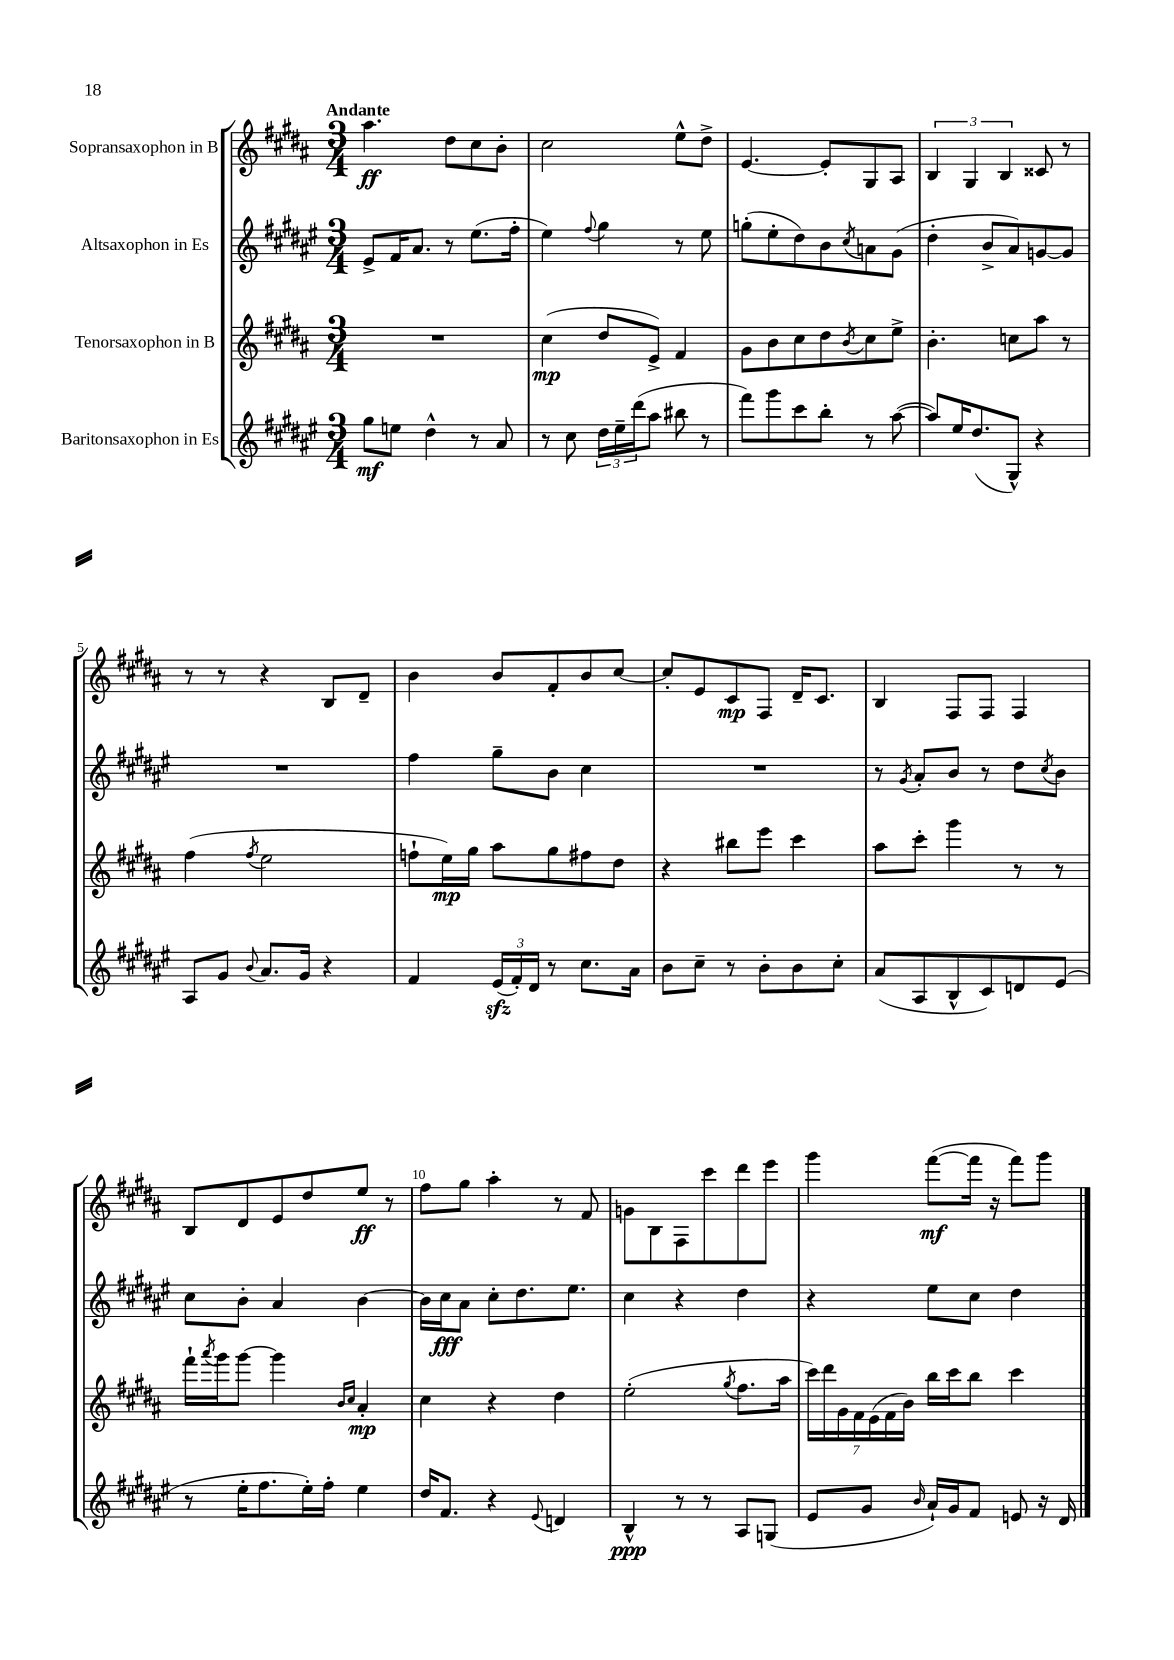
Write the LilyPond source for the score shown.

<<
\new StaffGroup <<
\new Staff = "s0" \with { instrumentName = "Sopransaxophon in B" } {
    \clef treble \key b \major \numericTimeSignature \time 3/4 \tempo "Andante"
    ais''4.\ff dis''8 cis''8 b'8-. |
    cis''2 e''8-^ dis''8-> |
    e'4.~ e'8-. gis8 ais8 |
    \tuplet 3/2 { b4 gis4 b4 } cisis'8 r8 |
    r8 r8 r4 b8 dis'8-- |
    b'4 b'8 fis'8-. b'8 cis''8~ |
    cis''8-. e'8 cis'8\mp fis8 dis'16-- cis'8. |
    b4 fis8 fis8 fis4 |
    b8 dis'8 e'8 dis''8 e''8\ff r8 |
    fis''8 gis''8 ais''4-. r8 fis'8 |
    g'8 b8 fis8 cis'''8 dis'''8 e'''8 |
    gis'''4 fis'''8~\mf( fis'''16 r16 fis'''8) gis'''8 \bar "|." |
}
\new Staff = "s1" \with { instrumentName = "Altsaxophon in Es" } {
    \clef treble \key fis \major \numericTimeSignature \time 3/4
    eis'8-> fis'16 ais'8. r8 eis''8.( fis''16-. |
    eis''4) \appoggiatura { fis''8 } gis''4 r8 eis''8 |
    g''8-.( eis''8-. dis''8) b'8 \acciaccatura { cis''8 } a'8 gis'8( |
    dis''4-. b'8-> ais'8) g'8~ g'8 |
    R2. |
    fis''4 gis''8-- b'8 cis''4 |
    R2. |
    r8 \acciaccatura { gis'8 } ais'8-. b'8 r8 dis''8 \acciaccatura { cis''8 } b'8 |
    cis''8 b'8-. ais'4 b'4~ |
    b'16 cis''16\fff ais'8 cis''8-. dis''8. eis''8. |
    cis''4 r4 dis''4 |
    r4 eis''8 cis''8 dis''4 \bar "|." |
}
\new Staff = "s2" \with { instrumentName = "Tenorsaxophon in B" } {
    \clef treble \key b \major \numericTimeSignature \time 3/4
    R2. |
    cis''4\mp( dis''8 e'8->) fis'4 |
    gis'8 b'8 cis''8 dis''8 \acciaccatura { b'8 } cis''8 e''8-> |
    b'4.-. c''8 ais''8 r8 |
    fis''4( \acciaccatura { fis''8 } e''2 |
    f''8-! e''16\mp) gis''16 ais''8 gis''8 fis''8 dis''8 |
    r4 bis''8 e'''8 cis'''4 |
    ais''8 cis'''8-. gis'''4 r8 r8 |
    fis'''16-! \acciaccatura { ais'''8 } gis'''16 gis'''8~ gis'''4 \grace { b'16 cis''16 } ais'4-.\mp |
    cis''4 r4 dis''4 |
    e''2-.( \acciaccatura { gis''8 } fis''8. ais''16 |
    \tuplet 7/4 { cis'''16) dis'''16 gis'16 fis'16 e'16( fis'16 b'16) } b''16 cis'''16 b''8 cis'''4 \bar "|." |
}
\new Staff = "s3" \with { instrumentName = "Baritonsaxophon in Es" } {
    \clef treble \key fis \major \numericTimeSignature \time 3/4
    gis''8\mf e''8 dis''4-^ r8 ais'8 |
    r8 cis''8 \tuplet 3/2 { dis''16 eis''16-- dis'''16( } ais''8 bis''8 r8 |
    fis'''8) gis'''8 cis'''8 b''8-. r8 ais''8~( |
    ais''8) eis''16 dis''8.( gis8-^) r4 |
    ais8 gis'8 \appoggiatura { b'8 } ais'8. gis'16 r4 |
    fis'4 \tuplet 3/2 { eis'16\sfz( fis'16-.) dis'16 } r8 cis''8. ais'16 |
    b'8 cis''8-- r8 b'8-. b'8 cis''8-. |
    ais'8( ais8 b8-^ cis'8) d'8 eis'8( |
    r8 eis''16-. fis''8. eis''16-.) fis''16-. eis''4 |
    dis''16 fis'8. r4 \appoggiatura { eis'8 } d'4 |
    b4-^\ppp r8 r8 ais8 g8( |
    eis'8 gis'8 \grace { b'16 } ais'16-!) gis'16 fis'8 e'8 r16 dis'16 \bar "|." |
}
>>
>>
\layout { \context { \Score \override BarNumber.break-visibility = ##(#f #t #t) barNumberVisibility = #(every-nth-bar-number-visible 5) } }
